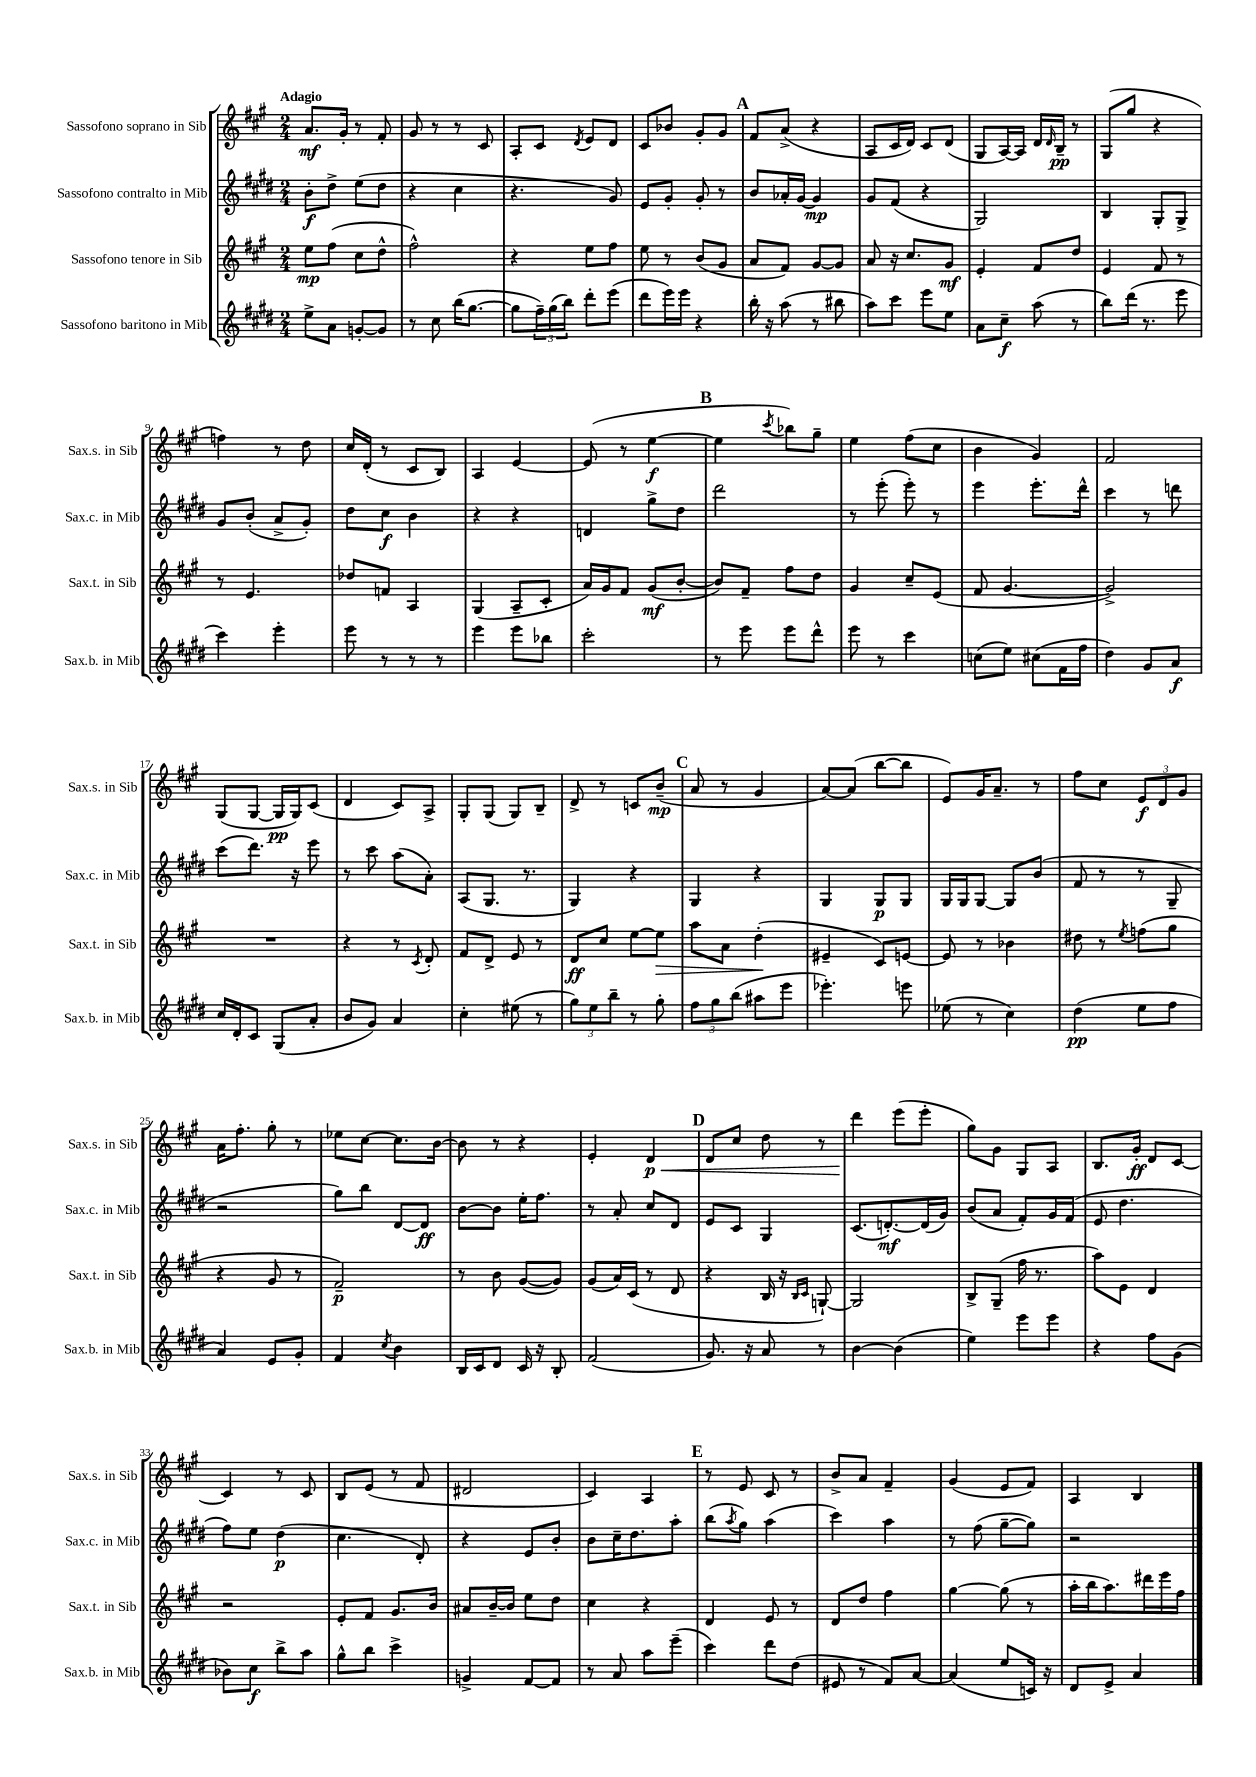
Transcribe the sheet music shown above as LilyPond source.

<<
\new StaffGroup <<
\new Staff = "s0" \with { instrumentName = "Sassofono soprano in Sib" shortInstrumentName = "Sax.s. in Sib" } {
    \clef treble \key a \major \numericTimeSignature \time 2/4 \tempo "Adagio"
    a'8.\mf gis'16-. r8 fis'8-. |
    gis'8 r8 r8 cis'8 |
    a8-. cis'8 \acciaccatura { d'8 } e'8 d'8 |
    cis'8 bes'8 gis'8-. gis'8 |
    \mark \markup { \bold "A" } fis'8 a'8->( r4 |
    a8 cis'16 d'16) cis'8 d'8( |
    gis8 a16~) a16 d'16 \grace { d'16 } b16--\pp r8 |
    gis8( gis''8 r4 |
    f''4) r8 d''8 |
    cis''16 d'16-.( r8 cis'8 b8) |
    a4 e'4~ |
    e'8( r8 e''4~\f |
    \mark \markup { \bold "B" } e''4 \acciaccatura { cis'''8 } bes''8) gis''8-- |
    e''4 fis''8( cis''8 |
    b'4 gis'4) |
    fis'2 |
    gis8( gis8~ gis16\pp gis16) cis'8( |
    d'4 cis'8) a8-> |
    gis8-. gis8( gis8) b8-- |
    d'8-> r8 c'8 b'8--\mp( |
    \mark \markup { \bold "C" } a'8 r8 gis'4 |
    a'8~) a'8( b''8~ b''8 |
    e'8) gis'16 a'8.-- r8 |
    fis''8 cis''8 \tuplet 3/2 { e'8\f d'8 gis'8 } |
    a'16 fis''8.-. gis''8-. r8 |
    ees''8 cis''8~ cis''8. b'16~ |
    b'8 r8 r4 |
    e'4-. d'4\p\< |
    \mark \markup { \bold "D" } d'8 cis''8 d''8 r8 |
    d'''4\! e'''8( e'''8-. |
    gis''8) gis'8 gis8 a8 |
    b8. gis'16-.\ff d'8 cis'8~ |
    cis'4 r8 cis'8 |
    b8 e'8( r8 fis'8 |
    dis'2 |
    cis'4) a4 |
    \mark \markup { \bold "E" } r8 e'8 cis'8 r8 |
    b'8-> a'8 fis'4-- |
    gis'4( e'8 fis'8) |
    a4 b4 \bar "|." |
}
\new Staff = "s1" \with { instrumentName = "Sassofono contralto in Mib" shortInstrumentName = "Sax.c. in Mib" } {
    \clef treble \key e \major \numericTimeSignature \time 2/4
    b'8-.\f dis''8-> e''8( dis''8 |
    r4 cis''4 |
    r4. gis'8) |
    e'8 gis'8-. gis'8-. r8 |
    \mark \markup { \bold "A" } b'8 aes'16-. gis'16~ gis'4\mp |
    gis'8 fis'8( r4 |
    gis2) |
    b4 gis8-. gis8-> |
    gis'8 b'8-.( a'8-> gis'8-.) |
    dis''8 cis''8\f b'4 |
    r4 r4 |
    d'4 gis''8-> dis''8 |
    \mark \markup { \bold "B" } dis'''2 |
    r8 e'''8-.( e'''8-.) r8 |
    e'''4 e'''8.-. dis'''16-^ |
    cis'''4 r8 d'''8 |
    cis'''8( dis'''8.) r16 e'''8 |
    r8 cis'''8 a''8( a'8-.) |
    a8( gis8. r8. |
    gis4) r4 |
    \mark \markup { \bold "C" } gis4 r4 |
    gis4 gis8\p gis8 |
    gis16 gis16 gis8~ gis8 b'8( |
    fis'8 r8 r8 gis8-- |
    r2 |
    gis''8) b''8 dis'8~ dis'8\ff |
    b'8~ b'8 e''16-. fis''8. |
    r8 a'8-. cis''8 dis'8 |
    \mark \markup { \bold "D" } e'8 cis'8 gis4 |
    cis'8.( d'8.~-.\mf) d'16( gis'16) |
    b'8( a'8 fis'8-.) gis'16 fis'16( |
    e'8 dis''4. |
    fis''8) e''8 dis''4\p( |
    cis''4. dis'8-.) |
    r4 e'8 b'8-. |
    b'8 cis''16-- dis''8. a''8-. |
    \mark \markup { \bold "E" } b''8( \acciaccatura { a''8 } gis''8) a''4( |
    cis'''4) a''4 |
    r8 fis''8( gis''8~-- gis''8) |
    r2 \bar "|." |
}
\new Staff = "s2" \with { instrumentName = "Sassofono tenore in Sib" shortInstrumentName = "Sax.t. in Sib" } {
    \clef treble \key a \major \numericTimeSignature \time 2/4
    e''8\mp fis''8( cis''8 d''8-^ |
    fis''2-^) |
    r4 e''8 fis''8 |
    e''8 r8 b'8( gis'8 |
    \mark \markup { \bold "A" } a'8 fis'8) gis'8~ gis'8 |
    a'8 r16 cis''8. gis'8\mf |
    e'4-. fis'8 d''8 |
    e'4 fis'8 r8 |
    r8 e'4. |
    des''8 f'8 a4 |
    gis4( a8-- cis'8-. |
    a'16) gis'16 fis'8 gis'8\mf( b'8~-. |
    \mark \markup { \bold "B" } b'8) fis'8-- fis''8 d''8 |
    gis'4 cis''8-- e'8( |
    fis'8 gis'4.~ |
    gis'2->) |
    R2 |
    r4 r8 \acciaccatura { cis'8 } d'8-. |
    fis'8 d'8-> e'8 r8 |
    d'8\ff cis''8 e''8~ e''8\> |
    \mark \markup { \bold "C" } a''8 a'8 d''4-.\!( |
    eis'4-- cis'8) e'8~ |
    e'8 r8 bes'4 |
    dis''8 r8 \acciaccatura { e''8 } f''8( gis''8 |
    r4 gis'8 r8 |
    fis'2--\p) |
    r8 b'8 gis'8~( gis'8) |
    gis'8( a'16) cis'16( r8 d'8 |
    \mark \markup { \bold "D" } r4 b16 r16 \grace { b16 cis'16 } g8~-!) |
    g2 |
    b8-> gis8--( fis''16 r8. |
    a''8) e'8 d'4 |
    r2 |
    e'8-. fis'8 gis'8. b'16 |
    ais'8 b'16~-- b'16 e''8 d''8 |
    cis''4 r4 |
    \mark \markup { \bold "E" } d'4 e'8 r8 |
    d'8 d''8 fis''4 |
    gis''4~ gis''8( r8 |
    a''16-. b''16 a''8.) dis'''16 e'''16 fis''16 \bar "|." |
}
\new Staff = "s3" \with { instrumentName = "Sassofono baritono in Mib" shortInstrumentName = "Sax.b. in Mib" } {
    \clef treble \key e \major \numericTimeSignature \time 2/4
    e''8-> a'8 g'8~-. g'8 |
    r8 cis''8 b''16( gis''8.~ |
    gis''8 \tuplet 3/2 { fis''16--) gis''16( b''16) } dis'''8-. e'''8( |
    dis'''8 e'''16) e'''16 r4 |
    \mark \markup { \bold "A" } b''16-. r16 a''8( r8 bis''8 |
    a''8) cis'''8 e'''8 e''8 |
    a'8 cis''8--\f a''8( r8 |
    b''8) dis'''16( r8. e'''8 |
    cis'''4) e'''4-. |
    e'''8 r8 r8 r8 |
    e'''4 e'''8 bes''8 |
    cis'''2-. |
    \mark \markup { \bold "B" } r8 e'''8 e'''8 dis'''8-^ |
    e'''8 r8 cis'''4 |
    c''8( e''8) cis''8( fis'16 fis''16 |
    dis''4) gis'8 a'8\f |
    cis''16 dis'16-. cis'8 gis8( a'8-. |
    b'8 gis'8) a'4 |
    cis''4-. eis''8( r8 |
    \tuplet 3/2 { gis''8) e''8 b''8-- } r8 gis''8-. |
    \mark \markup { \bold "C" } \tuplet 3/2 { fis''8 gis''8 b''8( } ais''8 e'''8 |
    ees'''4.-.) e'''8 |
    ees''8( r8 cis''4) |
    dis''4\pp( e''8 fis''8 |
    a'4) e'8 gis'8-. |
    fis'4 \acciaccatura { cis''8 } b'4 |
    b16 cis'16 dis'8 cis'16 r16 b8-. |
    fis'2( |
    \mark \markup { \bold "D" } gis'8.) r16 a'8 r8 |
    b'4~ b'4( |
    e''4) e'''8 e'''8 |
    r4 fis''8 gis'8( |
    bes'8) cis''8\f b''8-> a''8 |
    gis''8-^ b''8 cis'''4-> |
    g'4-> fis'8~ fis'8 |
    r8 a'8 a''8 e'''8--( |
    \mark \markup { \bold "E" } cis'''4) dis'''8 dis''8( |
    eis'8 r8 fis'8) a'8~ |
    a'4( e''8 c'16) r16 |
    dis'8 e'8-> a'4 \bar "|." |
}
>>
>>
